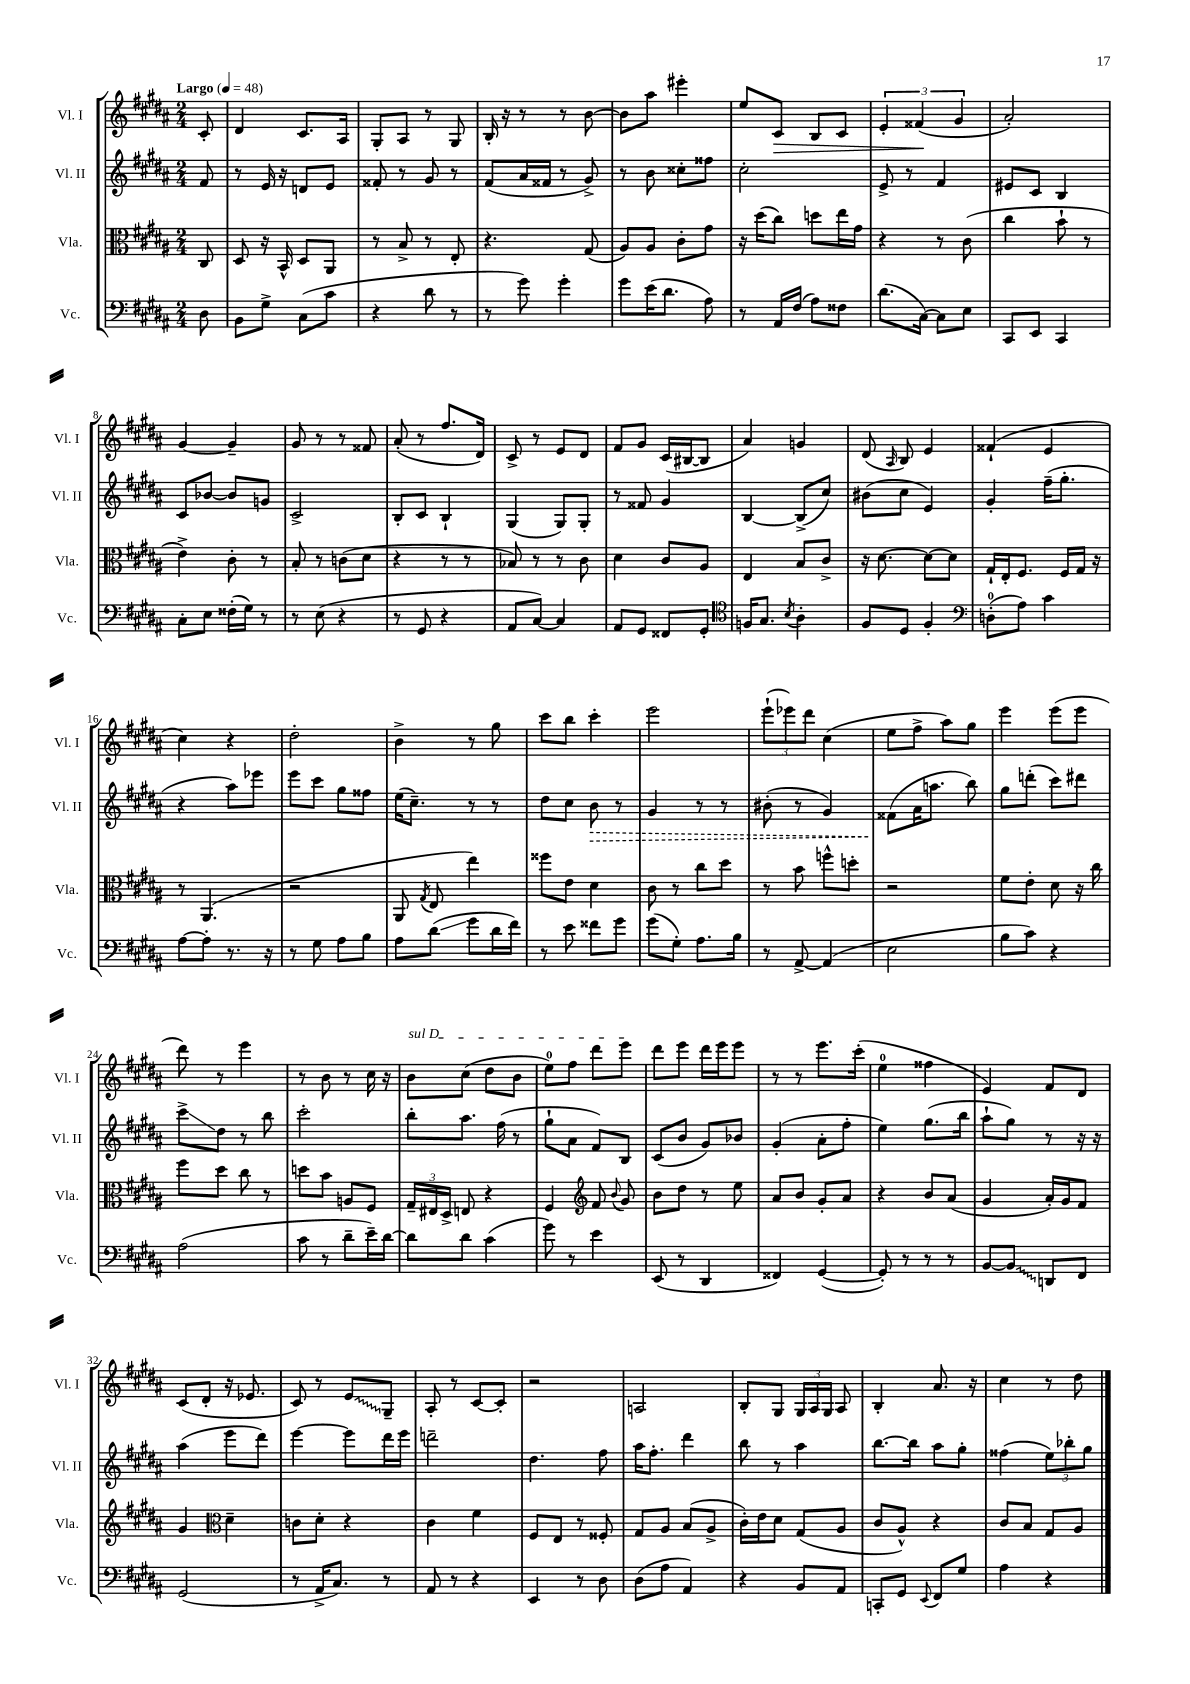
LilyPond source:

<<
\new StaffGroup <<
\new Staff = "s0" \with { instrumentName = "Vl. I" shortInstrumentName = "Vl. I" } {
    \clef treble \key b \major \numericTimeSignature \time 2/4 \partial 8 \tempo "Largo" 4 = 48
    \autoBeamOff cis'8-. |
    dis'4 cis'8.[ ais16] |
    gis8[-. ais8] r8 gis8 |
    b16-. r16 r8 r8 b'8~ |
    b'8[ ais''8] eis'''4-. |
    e''8[ cis'8]\> b8[ cis'8] |
    \tuplet 3/2 { e'4-. fisis'4\!( gis'4 } |
    ais'2-.) |
    gis'4~ gis'4-- |
    gis'8 r8 r8 fisis'8 |
    ais'8-.( r8 fis''8.[ dis'16]) |
    cis'8-> r8 e'8[ dis'8] |
    fis'8[ gis'8] cis'16[( bis16~ bis8] |
    ais'4) g'4 |
    dis'8( \grace { ais16 } b8) e'4 |
    fisis'4-!( e'4 |
    cis''4) r4 |
    dis''2-. |
    b'4-> r8 gis''8 |
    cis'''8[ b''8] cis'''4-. |
    e'''2 |
    \tuplet 3/2 { e'''8[-!( ees'''8) dis'''8] } cis''4( |
    e''8[ fis''8]-> ais''8[) gis''8] |
    e'''4 e'''8[( e'''8] |
    dis'''8) r8 e'''4 |
    r8 b'8 r8 cis''16 r16 |
    \once \override TextSpanner.bound-details.left.text = \markup { \italic "sul D" } b'8[\startTextSpan cis''8]( dis''8[ b'8] |
    e''8[-0) fis''8] dis'''8[ e'''8]\stopTextSpan |
    dis'''8[ e'''8] dis'''16[ e'''16 e'''8] |
    r8 r8 e'''8.[ cis'''16]-.( |
    e''4-0 fisis''4 |
    e'4) fis'8[ dis'8] |
    cis'8[( dis'8]-. r16 ees'8. |
    cis'8) r8 \once \override Glissando.style = #'zigzag e'8[\glissando gis8]-- |
    ais8-. r8 cis'8[~ cis'8]-. |
    r2 |
    a2 |
    b8[-. gis8] \tuplet 3/2 { gis16[ ais16 gis16] } ais8 |
    b4-. ais'8. r16 |
    cis''4 r8 dis''8 \bar "|." |
}
\new Staff = "s1" \with { instrumentName = "Vl. II" shortInstrumentName = "Vl. II" } {
    \clef treble \key b \major \numericTimeSignature \time 2/4 \partial 8
    \autoBeamOff fis'8 |
    r8 e'16 r16 d'8[ e'8] |
    fisis'8-. r8 gis'8 r8 |
    fis'8[( ais'16 fisis'16] r8 gis'8->) |
    r8 b'8 cisis''8[-. fisis''8] |
    cis''2-. |
    e'8-> r8 fis'4 |
    eis'8[ cis'8] b4 |
    cis'8[ bes'8]~ bes'8[ g'8] |
    cis'2-> |
    b8[-. cis'8] b4-! |
    gis4( gis8[) gis8]-. |
    r8 fisis'8 gis'4 |
    b4~ b8[->( cis''8]) |
    bis'8[( cis''8] e'4) |
    gis'4-. fis''16[--( gis''8.]-. |
    r4 ais''8[) ees'''8] |
    e'''8[ cis'''8] gis''8[ fisis''8] |
    e''16[( cis''8.]--) r8 r8 |
    dis''8[ cis''8] \once \override Hairpin.style = #'dashed-line b'8\> r8 |
    gis'4 r8 r8 |
    bis'8-.( r8 gis'4) |
    fisis'8[\!( ais'16 a''8.] b''8) |
    gis''8[ d'''8]-.( cis'''8[) dis'''8] |
    cis'''8[->\glissando dis''8] r8 b''8 |
    cis'''2-. |
    b''8[-. ais''8.] fis''16( r8 |
    gis''8[-! ais'8] fis'8[) b8] |
    cis'8[( b'8] gis'8[) bes'8] |
    gis'4-.( ais'8[-. fis''8]-. |
    e''4) gis''8.[( b''16] |
    ais''8[-! gis''8]) r8 r16 r16 |
    ais''4( e'''8[ dis'''8]) |
    e'''4~ e'''8[ dis'''16 e'''16] |
    d'''2-- |
    dis''4. fis''8 |
    ais''16[ fis''8.]-. dis'''4 |
    b''8 r8 ais''4 |
    b''8.[~ b''16] ais''8[ gis''8]-. |
    fisis''4( \tuplet 3/2 { e''8[) bes''8-. gis''8] } \bar "|." |
}
\new Staff = "s2" \with { instrumentName = "Vla." shortInstrumentName = "Vla." } {
    \clef alto \key b \major \numericTimeSignature \time 2/4 \partial 8
    \autoBeamOff cis8 |
    dis8 r16 b,16-^ dis8[ ais,8] |
    r8 b8-> r8 e8-. |
    r4. gis8( |
    ais8[) ais8] cis'8[-. gis'8] |
    r16 dis''16[( cis''8]) d''8[ e''16 gis'16] |
    r4 r8 cis'8( |
    cis''4 b'8-! r8 |
    e'4->) cis'8-. r8 |
    b8-. r8 c'8[( dis'8] |
    r4 r8 r8 |
    bes8) r8 r8 cis'8 |
    dis'4 cis'8[ ais8] |
    e4 b8[ cis'8]-> |
    r16 dis'8.~ dis'8[~ dis'8] |
    gis16[-! e16-. fis8.] fis16[ gis16] r16 |
    r8 ais,4.( |
    r2 |
    ais,8 \acciaccatura { gis8 } e8 e''4) |
    fisis''8[ e'8] dis'4 |
    cis'8 r8 cis''8[ dis''8] |
    r8 b'8 f''8[-^ d''8]-. |
    r2 |
    fis'8[ e'8]-. dis'8 r16 cis''16 |
    fis''8[ dis''8] cis''8 r8 |
    d''8[ b'8] a8[ fis8] |
    \tuplet 3/2 { gis16[-- eis16 dis16]-> } e8 r4 |
    fis4 \clef treble fis'8 \appoggiatura { b'8 } gis'8 |
    b'8[ dis''8] r8 e''8 |
    ais'8[ b'8] gis'8[-. ais'8] |
    r4 b'8[ ais'8]( |
    gis'4 ais'16[-.) gis'16 fis'8] |
    gis'4 \clef alto dis'4-- |
    c'8[ dis'8]-. r4 |
    cis'4 fis'4 |
    fis8[ e8] r8 fisis8-. |
    gis8[ ais8] b8[( ais8]-> |
    cis'16[-.) e'16 dis'8] gis8[( ais8] |
    cis'8[ ais8]-^) r4 |
    cis'8[ b8] gis8[ ais8] \bar "|." |
}
\new Staff = "s3" \with { instrumentName = "Vc." shortInstrumentName = "Vc." } {
    \clef bass \key b \major \numericTimeSignature \time 2/4 \partial 8
    \autoBeamOff dis8 |
    b,8[ gis8]-> cis8[( cis'8] |
    r4 dis'8 r8 |
    r8 gis'8) gis'4-. |
    gis'8[ e'16( dis'8.] ais8) |
    r8 ais,16[ fis16]( ais8[) fisis8] |
    dis'8.[( cis16]~) cis8[ e8] |
    cis,8[ e,8] cis,4 |
    cis8[-. e8] fisis16[-.( gis16]) r8 |
    r8 e8( r4 |
    r8 gis,8 r4 |
    ais,8[ cis8]~) cis4 |
    ais,8[ gis,8] fisis,8[ gis,8]-. |
    \clef tenor f16[ gis8.] \acciaccatura { b8 } ais4-. |
    fis8[ dis8] fis4-. |
    \clef bass d8[-0-.( ais8]) cis'4 |
    ais8[~ ais8]-. r8. r16 |
    r8 gis8 ais8[ b8] |
    ais8[ dis'8]\glissando( gis'8[ dis'16 fis'16]) |
    r8 e'8 fisis'8[ gis'8] |
    gis'8[( gis8]-.) ais8.[ b16] |
    r8 ais,8~-> ais,4( |
    e2 |
    b8[ cis'8]) r4 |
    ais2( |
    cis'8 r8 dis'8[-- e'16--) dis'16]~ |
    dis'8[ dis'8] cis'4( |
    gis'8) r8 e'4 |
    e,8( r8 dis,4 |
    fisis,4) gis,4~( |
    gis,8-.) r8 r8 r8 |
    b,8[~ \once \override Glissando.style = #'zigzag b,8]\glissando d,8[ fis,8] |
    gis,2( |
    r8 ais,16[-> cis8.]) r8 |
    ais,8 r8 r4 |
    e,4 r8 dis8 |
    dis8[( ais8] ais,4) |
    r4 b,8[ ais,8] |
    c,8[-. gis,8] \appoggiatura { e,8 } fis,8[ gis8] |
    ais4 r4 \bar "|." |
}
>>
>>
